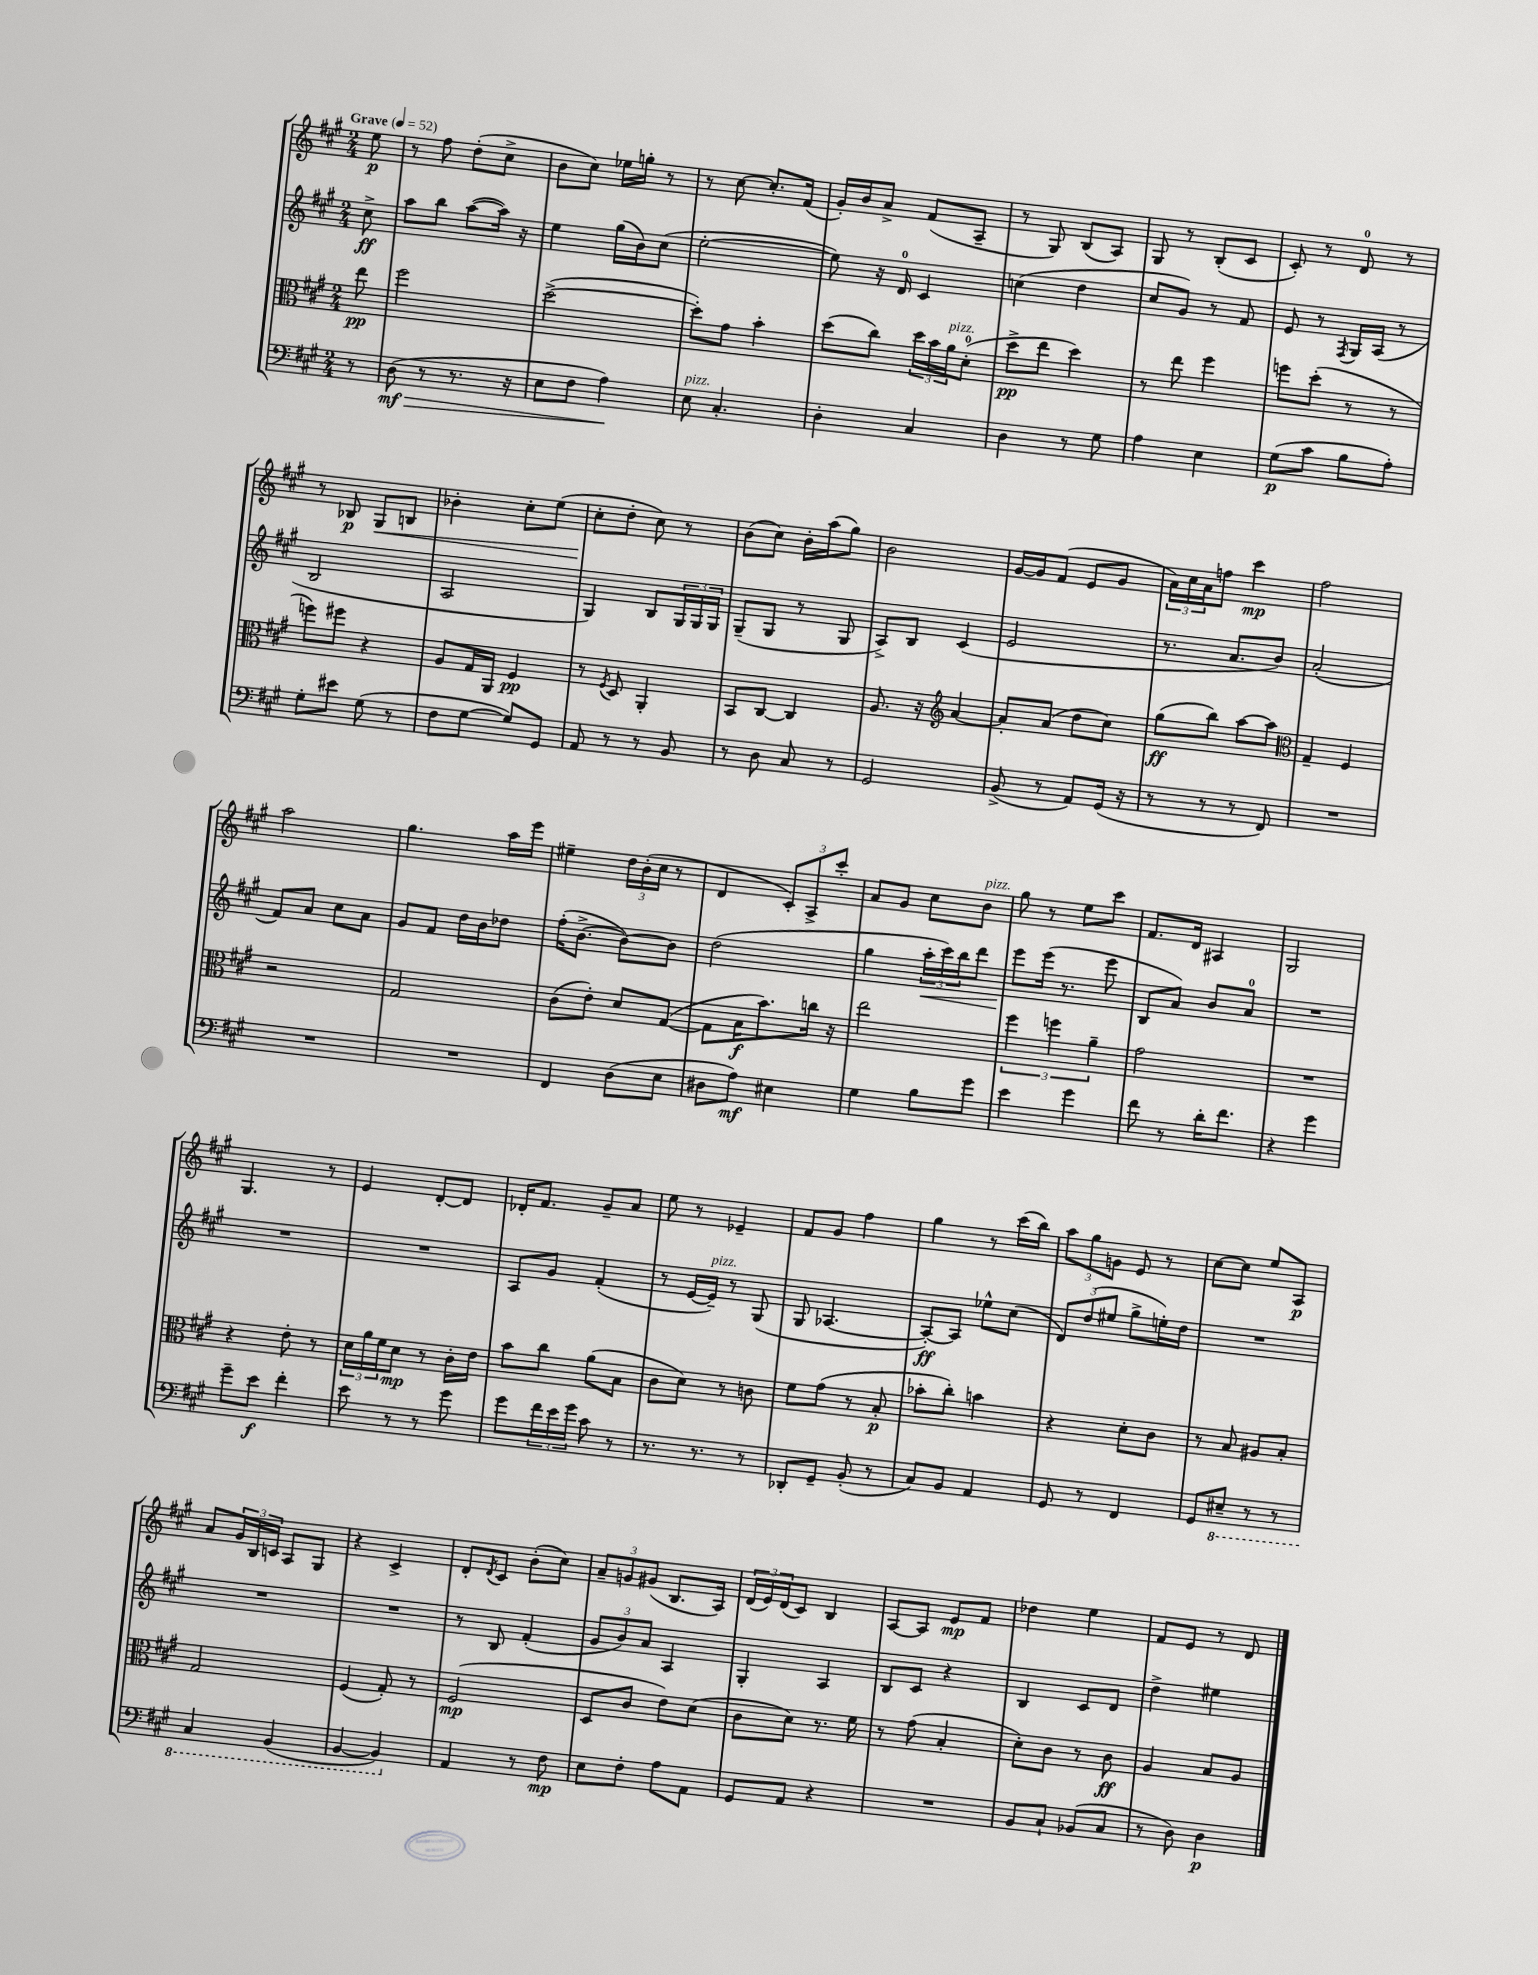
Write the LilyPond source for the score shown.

<<
\new StaffGroup <<
\new Staff = "s0" {
    \clef treble \key a \major \numericTimeSignature \time 2/4 \partial 8 \tempo "Grave" 4 = 52
    e''8\p |
    r8 fis''8 d''8-.( cis''8-> |
    b'8 cis''8) ees''16 g''16-. r8 |
    r8 cis''8~ cis''8.-. fis'16( |
    gis'16-.) b'16 a'8-> fis'8( a8-- |
    r8 gis8) b8( a8) |
    gis8 r8 b8-.( cis'8 |
    cis'8-.) r8 d'8-0 r8 |
    r8 bes8\p gis8\< b8 |
    bes'4-. cis''8-. e''8( |
    cis''8-.\! d''8-. cis''8) r8 |
    b'8( cis''8) b'16-. a''16( gis''8) |
    b'2 |
    gis'16~ gis'16 fis'8( e'8 gis'8 |
    \tuplet 3/2 { a'16) cis''16 a'16 } f''8 cis'''4\mp |
    fis''2 |
    a''2 |
    gis''4. a''16 e'''16 |
    eis''4-- \tuplet 3/2 { d''16 b'16-.( cis''16 } r8 |
    d'4 \tuplet 3/2 { cis'8-.) a8-> cis'''8-. } |
    a'8 gis'8 cis''8 b'8^\markup { \italic "pizz." } |
    gis''8 r8 e''8 cis'''8 |
    fis'8. d'16 ais4 |
    gis2 |
    gis4. r8 |
    e'4 d'8~-. d'8 |
    des'16-. fis'8. gis'8-- a'8 |
    e''8 r8 ees'4-- |
    fis'8 gis'8 fis''4 |
    gis''4 r8 cis'''16( b''16) |
    \tuplet 3/2 { a''8 gis''8 g'8 } e'8 r8 |
    cis''8~ cis''8 e''8 a8\p |
    a'8 \tuplet 3/2 { gis'16 b16 c'16 } a8 gis8 |
    r4 cis'4-> |
    d'8-. \acciaccatura { d'8 } cis'8 b'8-.( cis''8) |
    \tuplet 3/2 { a'8-- g'8 gis'8( } b8. a16) |
    \tuplet 3/2 { d'16( e'16) d'16( } cis'8) b4 |
    a8~ a8 e'8\mp fis'8 |
    des''4 e''4 |
    fis'8 e'8 r8 d'8 \bar "|." |
}
\new Staff = "s1" {
    \clef treble \key a \major \numericTimeSignature \time 2/4 \partial 8
    cis''8->\ff |
    a''8 b''8 a''8~( a''16) r16 |
    e''4 gis''16( b'16) cis''8( |
    e''2~-. |
    e''8) r16 d'16-0 cis'4 |
    c''4( d''4 |
    cis''8 gis'8) r8 fis'8 |
    e'8 r8 \acciaccatura { fis8 } gis16 a16( r8 |
    b2 |
    a2 |
    gis4) b8 \tuplet 3/2 { gis16 gis16 gis16 } |
    gis8--( gis8 r8 gis8 |
    a8->) b8 cis'4( |
    e'2 |
    r8. a'8. b'8) |
    a'2-.( |
    fis'8) a'8 cis''8 a'8 |
    gis'8 fis'8 d''16 b'16 des''8 |
    fis''16-.( b'8.~-> b'8~) b'8 |
    d''2( |
    gis''4 \tuplet 3/2 { a''16-.\< cis'''16) b''16 } d'''8 |
    e'''8\! e'''16( r8. e'''8 |
    b8 a'8) b'8 a'8-0 |
    R2 |
    R2 |
    R2 |
    a8 gis'8 fis'4-.( |
    r8 e'16~ e'16--^\markup { \italic "pizz." }) r8 gis8( |
    gis8 aes4.~ |
    aes8~-.\ff) aes8 ees''8-^ cis''8( |
    \tuplet 3/2 { d'8) d''8( eis''8 } gis''8-> e''16-.) d''16 |
    R2 |
    R2 |
    R2 |
    r8 b8 fis'4-.( |
    \tuplet 3/2 { gis'8 b'8) a'8 } a4 |
    gis4-. a4 |
    b8 cis'8 r4 |
    b4 cis'8 d'8 |
    d''4-> eis''4 \bar "|." |
}
\new Staff = "s2" {
    \clef alto \key a \major \numericTimeSignature \time 2/4 \partial 8
    e''8\pp |
    fis''2 |
    d''2~->( |
    d''8-.) gis'8 b'4-. |
    d''8( cis''8) \tuplet 3/2 { d''16 b'16 a'16^\markup { \italic "pizz." } } d'8-0-.( |
    d''8->\pp e''8 d''4) |
    r8 e''8 fis''4 |
    f''8 d''8-.( r8 r8 |
    f''8) fis''8 r4 |
    a8 gis16 a,16 fis4\pp |
    r8 \acciaccatura { fis8 } d8 a,4-. |
    b,8 cis8~ cis4 |
    a8. r16 \clef treble a'4~ |
    a'8-. a'8( d''8 cis''8) |
    gis''8\ff( b''8) a''8~ a''8 |
    \clef alto gis4-- fis4 |
    r2 |
    gis2 |
    cis'8( e'8-.) d'8 gis8~( |
    gis8 b16\f b'8.) c''16 r16 |
    e''2 |
    \tuplet 3/2 { fis''4 f''4 a'4-- } |
    gis'2 |
    R2 |
    r4 e'8-. r8 |
    \tuplet 3/2 { d'16 a'16 fis'16 } d'8\mp r8 cis'16-. e'16 |
    b'8 cis''8 a'8( b8 |
    cis'8 d'8) r8 c'8 |
    fis'8 gis'8( r8 b8-.\p |
    bes'8-. cis''8-.) b'4 |
    r4 d'8-. cis'8 |
    r8 b8 ais8 b8-. |
    gis2 |
    fis4( gis8-.) r8 |
    fis2\mp( |
    d8 cis'8 e'8) d'8( |
    cis'8 d'8) r8. fis'16 |
    r8 gis'8( b4-. |
    d'8-.) cis'8 r8 cis'8\ff |
    a4 b8 a8 \bar "|." |
}
\new Staff = "s3" {
    \clef bass \key a \major \numericTimeSignature \time 2/4 \partial 8
    r8 |
    d8\mf\>( r8 r8. r16 |
    e8 fis8 a4\!) |
    e8^\markup { \italic "pizz." } cis4.-. |
    d4-. cis4 |
    d4 r8 gis8 |
    a4 e4 |
    gis8\p( cis'8 b8 a8-.) |
    gis8-. eis'8 gis8( r8 |
    fis8 gis8~ gis8) gis,8 |
    a,8 r8 r8 b,8 |
    r8 d8 cis8 r8 |
    gis,2 |
    b,8->( r8 a,8) gis,16( r16 |
    r8 r8 r8 fis,8) |
    R2 |
    R2 |
    R2 |
    fis,4 d8( e8 |
    dis8 a8\mf) eis4 |
    gis4 b8 gis'8 |
    e'4 gis'4 |
    fis'8 r8 d'16-. fis'8. |
    r4 gis'4 |
    gis'8-- e'8\f fis'4-. |
    e'8 r8 r8 gis'8 |
    gis'8 \tuplet 3/2 { fis'16 e'16 gis'16 } cis'8 r8 |
    r8. r8. r8 |
    des,8-. gis,8-- b,8-.( r8 |
    cis8) b,8 a,4 |
    gis,8 r8 fis,4 |
    gis,8 \ottava #-1 eis,8-- r8 r8 |
    cis,4 b,,4( |
    b,,4~ b,,4) \ottava #0 |
    a,4 r8 fis8\mp |
    e8 fis8-. a8 a,8 |
    gis,8 a,8 r4 |
    R2 |
    b,8 cis8-! bes,8( cis8 |
    r8 d8) d4\p \bar "|." |
}
>>
>>
\layout { \context { \Score \remove "Bar_number_engraver" } }
